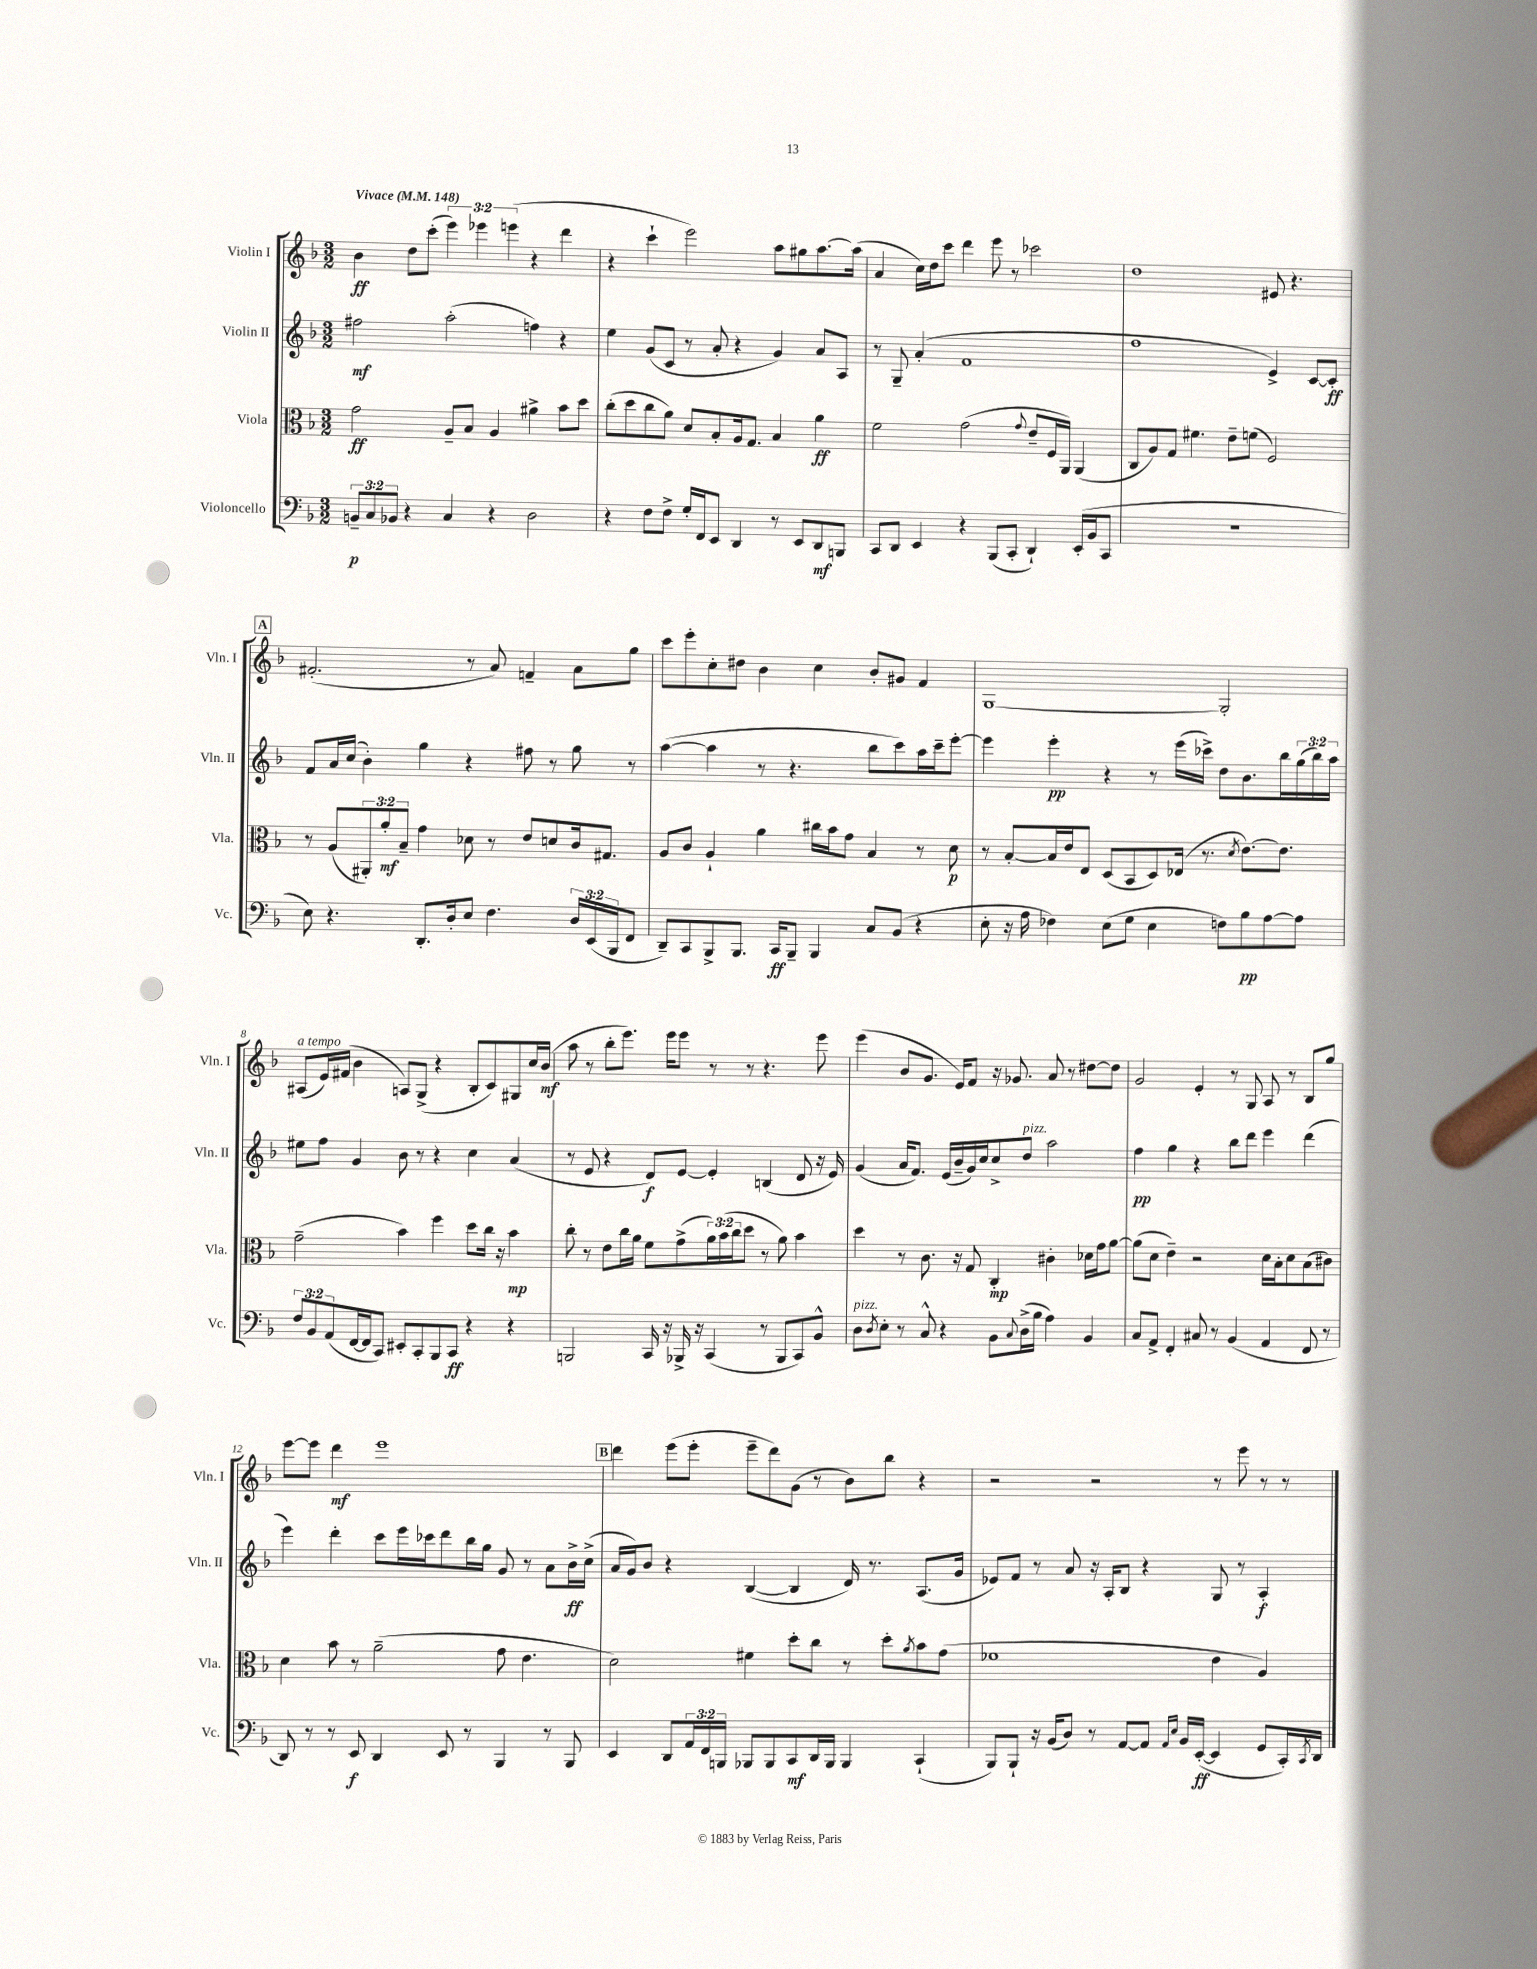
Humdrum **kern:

**kern	**dynam	**kern	**dynam	**kern	**dynam	**kern	**dynam
*part4	*part4	*part3	*part3	*part2	*part2	*part1	*part1
*staff4	*staff4	*staff3	*staff3	*staff2	*staff2	*staff1	*staff1
*I"Violoncello	*	*I"Viola	*	*I"Violin II	*	*I"Violin I	*
*I'Vc.	*	*I'Vla.	*	*I'Vln. II	*	*I'Vln. I	*
*clefF4	*	*clefC3	*	*clefG2	*	*clefG2	*
*k[b-]	*	*k[b-]	*	*k[b-]	*	*k[b-]	*
*M3/2	*	*M3/2	*	*M3/2	*	*M3/2	*
*MM148	*	*MM148	*	*MM148	*	*MM148	*
=1	=1	=1	=1	=1	=1	=1	=1
!	!	!	!	!	!	!LO:TX:a:B:t=Vivace	!
12BBn~/L	p	2g\	ff	2ff#X\	mf	4b-\	ff
12C/	.	.	.	.	.	.	.
12BB-X/J	.	.	.	.	.	.	.
4r	.	.	.	.	.	8dd\L	.
.	.	.	.	.	.	(8ccc'\J	.
4C/	.	8A~/L	.	(2aa'\	.	6eee\)	.
.	.	8B-/J	.	.	.	.	.
.	.	.	.	.	.	6eee-X\	.
4r	.	4A/	.	.	.	.	.
.	.	.	.	.	.	(6eeen\	.
2D\	.	4a#X^\	.	4ffn\)	.	4r	.
.	.	8b-\L	.	4r	.	4ddd\	.
.	.	8dd\J	.	.	.	.	.
=2	=2	=2	=2	=2	=2	=2	=2
4r	.	(8cc'\L	.	4ee\	.	4r	.
.	.	8dd\	.	.	.	.	.
8F\L	.	8cc\	.	(8g/L	.	4ccc`\	.
8F^\J	.	8a\J)	.	8c/J	.	.	.
16G'/LL	.	8d/L	.	8r	.	2eee\)	.
16FF/J	.	.	.	.	.	.	.
8EE/J	.	8B-'/	.	8a'/	.	.	.
4DD/	.	16A/k	.	4r	.	.	.
.	.	8.G/J	.	.	.	.	.
8r	.	4B-/	.	4g/)	.	8aa\L	.
8EE/L	.	.	.	.	.	8gg#X\	.
8DD/	mf	4a\	ff	8a/L	.	[8.aa\	.
8BBBn/J	.	.	.	8A/J	.	.	.
.	.	.	.	.	.	(16aa\Jk]	.
=3	=3	=3	=3	=3	=3	=3	=3
8CC/L	.	2f\	.	8r	.	4a/	.
8DD/J	.	.	.	8G~/	.	.	.
4EE/	.	.	.	(4a'/	.	16cc\LL)	.
.	.	.	.	.	.	16dd\J	.
.	.	.	.	.	.	8ccc\J	.
4r	.	(2g\	.	1f	.	4ddd\	.
(8BBB-/L	.	.	.	.	.	8eee\	.
8CC'/J	.	.	.	.	.	8r	.
.	.	8qqg/	.	.	.	.	.
4DD`/)	.	8e~/L	.	.	.	2ccc-X\	.
.	.	16F/L	.	.	.	.	.
.	.	16AA/JJ)	.	.	.	.	.
(16EE'/LL	.	(4AA/	.	.	.	.	.
16BB-/J	.	.	.	.	.	.	.
8CC/J	.	.	.	.	.	.	.
=4	=4	=4	=4	=4	=4	=4	=4
1.r	.	8C/L	.	1ff	.	1dd	.
.	.	8A/)	.	.	.	.	.
.	.	8G/J	.	.	.	.	.
.	.	4.f#X\	.	.	.	.	.
.	.	8e~\L	.	.	.	.	.
.	.	(8fn\J	.	.	.	.	.
.	.	2F/)	.	4e^/)	.	8e#X/	.
.	.	.	.	.	.	4.r	.
.	.	.	.	[8c/L	.	.	.
.	.	.	.	8c'/J]	ff	.	.
!!LO:LB:g=z
!!LO:REH:place=s1:t=A
=5	=5	=5	=5	=5	=5	=5	=5
8E\)	.	8r	.	8f/L	.	(2.f#X'/	.
4.r	.	(8A/L	.	16a/L	.	.	.
.	.	.	.	(16cc/JJ	.	.	.
.	.	12AA#X'/)	.	4b-'\)	.	.	.
.	.	12a'/	mf	.	.	.	.
.	.	12B-~/J	.	.	.	.	.
8.DD'/L	.	4g\	.	4gg\	.	.	.
16D'/k	.	.	.	.	.	.	.
8E/J	.	8d-X\	.	4r	.	8r	.
4.F\	.	8r	.	.	.	8a/)	.
.	.	8e/L	.	8ff#X\	.	4fn~/	.
.	.	8dn/	.	8r	.	.	.
24D/LL	.	16c/k	.	8gg\	.	8a\L	.
(24EE/	.	.	.	.	.	.	.
.	.	8.G#X/J	.	.	.	.	.
24BBB-/J	.	.	.	.	.	.	.
8FF/J	.	.	.	8r	.	8gg\J	.
=6	=6	=6	=6	=6	=6	=6	=6
8DD~/L)	.	8A/L	.	([4aa\	.	8ccc\L	.
8CC/	.	8c/J	.	.	.	8eee'\	.
8BBB-^/	.	4A`/	.	4aa\]	.	8cc'\	.
8.BBB-/J	.	.	.	.	.	8dd#X\J	.
.	.	4a\	.	8r	.	4b-\	.
16CC/KL	ff	.	.	.	.	.	.
8BBB-~/J	.	.	.	4.r	.	.	.
4BBB-/	.	16cc#X\LL	.	.	.	4cc\	.
.	.	16b-\J	.	.	.	.	.
.	.	8g\J	.	.	.	.	.
8C/L	.	4B-/	.	8bb-\L	.	8b-'/L	.
(8BB-/J	.	.	.	8ccc\)	.	8g#X/J	.
4r	.	8r	.	16aa\L	.	4f/	.
.	.	.	.	16ccc~\J	.	.	.
.	.	8d\	p	[8eee'\J	.	.	.
=7	=7	=7	=7	=7	=7	=7	=7
8E'\	.	8r	.	4eee\]	.	[1G	.
16r	.	[8B-'/L	.	.	.	.	.
16A\	.	.	.	.	.	.	.
4F-X\)	.	16B-/L]	.	4eee'\	pp	.	.
.	.	16e/J	.	.	.	.	.
.	.	8E/J	.	.	.	.	.
(8E\L	.	(8D/L	.	4r	.	.	.
8G\J	.	8BB-/	.	.	.	.	.
4E\	.	8D/)	.	8r	.	.	.
.	.	(16E-X/Jk	.	(16eee\LL	.	.	.
.	.	8.r	.	16ccc-X^\JJ)	.	.	.
8Fn\L)	.	.	.	8dd\L	.	2G'/]	.
.	.	8qd/	.	.	.	.	.
8B-\	pp	[8.e\L)	.	8.b-\	.	.	.
[8A\	.	.	.	.	.	.	.
.	.	8.e\J]	.	16bb-\L	.	.	.
8A\J]	.	.	.	(24gg\	.	.	.
.	.	.	.	24bb-\)	.	.	.
.	.	.	.	24aa\JJ	.	.	.
!!LO:LB:g=z
=8	=8	=8	=8	=8	=8	=8	=8
!	!	!	!	!	!	!LO:TX:a:i:t=a tempo	!
12F/L	.	(2g~\	.	8ee#X\L	.	(8A#X/L	.
12BB-/	.	.	.	.	.	.	.
.	.	.	.	8ff\J	.	16e/L)	.
(12AA/	.	.	.	.	.	.	.
.	.	.	.	.	.	(16f#X/JJ	.
[16FF/L	.	.	.	4g/	.	4b-\	.
16FF/J]	.	.	.	.	.	.	.
8CC/J)	.	.	.	.	.	.	.
8EE#X'/L	.	4b-\)	.	8b-\	.	8An/L)	.
8CC'/	.	.	.	8r	.	(8G^/J	.
8BBB-/	.	4ff\	.	4r	.	4r	.
8CC/J	ff	.	.	.	.	.	.
4r	.	8dd\L	.	4cc\	.	8B-'/L	.
.	.	16cc\Jk	.	.	.	8c/)	.
.	.	16r	.	.	.	.	.
4r	.	4b-\	mp	(4a/	.	8G#X/	.
.	.	.	.	.	.	16cc/L	.
.	.	.	.	.	.	(16b-/JJ	mf
=9	=9	=9	=9	=9	=9	=9	=9
2BBBn/	.	8cc'\	.	8r	.	8aa\	.
.	.	8r	.	8e/	.	8r	.
.	.	8e\L	.	4r	.	8bb-'\L	.
.	.	16cc\L	.	.	.	8.eee\J)	.
.	.	16a\JJ	.	.	.	.	.
16CC/	.	8f\L	.	8d/L)	f	.	.
16r	.	.	.	.	.	16eee\KL	.
16BBB-X^/	.	(8g^\	.	[8e/J	.	8eee\J	.
16r	.	.	.	.	.	.	.
(4CC/	.	24a\L)	.	4e'/]	.	8r	.
.	.	(24b-\	.	.	.	.	.
.	.	24cc\J	.	.	.	.	.
.	.	8dd\J	.	.	.	8r	.
8r	.	8r	.	(4Bn/	.	4.r	.
8BBB-/L	.	8a\)	.	.	.	.	.
8CC/)	.	4b-\	.	8d/	.	.	.
8BB-^^/J	.	.	.	16r	.	8eee\	.
.	.	.	.	16e/)	.	.	.
=10	=10	=10	=10	=10	=10	=10	=10
!LO:TX:a:i:t=pizz.	!	!	!	!	!	!	!
8D\L	.	4dd\	.	(4g/	.	(4eee\	.
8qD/	.	.	.	.	.	.	.
8E'\J	.	.	.	.	.	.	.
8r	.	8r	.	16a/KL	.	8b-/L	.
.	.	.	.	8.f/J)	.	.	.
8C^^/	.	8.c\	.	.	.	8.g/J	.
4r	.	.	.	(16e/LL	.	.	.
.	.	16r	.	16b-~/	.	16e/KL)	.
.	.	8G/	.	16g/)	.	8f/J	.
.	.	.	.	16cc/J	.	.	.
8BB-\L	.	4C'/	mp	8cc^/	.	16r	.
.	.	.	.	.	.	8.g-X/	.
8qqC/	.	.	.	.	.	.	.
!	!	!	!	!LO:TX:a:i:t=pizz.	!	!	!
(16D^\L	.	.	.	8dd/J	.	.	.
16B-\JJ	.	.	.	.	.	.	.
4A\)	.	4c#X'\	.	2aa\	.	8a/	.
.	.	.	.	.	.	8r	.
4BB-/	.	16d-X\LL	.	.	.	[8dd#X\L	.
.	.	16g\J	.	.	.	.	.
.	.	[8a\J	.	.	.	8dd#\J]	.
=11	=11	=11	=11	=11	=11	=11	=11
8C/L	.	(8a\L]	.	4ff\	pp	2g/	.
8AA^/J	.	8d\J	.	.	.	.	.
4FF'/	.	4e~\)	.	4gg\	.	.	.
8C#X/	.	2r	.	4r	.	4e'/	.
8r	.	.	.	.	.	.	.
(4BB-/	.	.	.	8bb-\L	.	8r	.
.	.	.	.	8ddd\J	.	8G/	.
4AA/	.	16d\LL	.	4eee\	.	8A/	.
.	.	16B-'\J	.	.	.	.	.
.	.	8d\	.	.	.	8r	.
8FF/	.	(8B-\	.	(4ddd\	.	8B-/L	.
8r	.	8c#X\J)	.	.	.	8gg/J	.
!!LO:LB:g=z
=12	=12	=12	=12	=12	=12	=12	=12
8DD/)	.	4d\	.	4eee\)	.	[8eee\L	.
8r	.	.	.	.	.	8eee\J]	.
8r	.	8b-\	.	4ddd'\	.	4ddd\	mf
8EE/	f	8r	.	.	.	.	.
4DD/	.	(2a~\	.	8ccc\L	.	1eee	.
.	.	.	.	16eee\L	.	.	.
.	.	.	.	16ccc-X\J	.	.	.
8EE/	.	.	.	8ddd\	.	.	.
8r	.	.	.	16bb-\L	.	.	.
.	.	.	.	16gg\JJ	.	.	.
4BBB-/	.	8g\	.	8g/	.	.	.
.	.	4.e\	.	8r	.	.	.
8r	.	.	.	8a\L	.	.	.
8BBB-/	.	.	.	16b-^\L	ff	.	.
.	.	.	.	(16cc^\JJ	.	.	.
!!LO:REH:place=s1:t=B
=13	=13	=13	=13	=13	=13	=13	=13
4EE/	.	2d\)	.	16a/LL	.	4ddd\	.
.	.	.	.	16g/J)	.	.	.
.	.	.	.	8b-/J	.	.	.
8DD/L	.	.	.	4r	.	(8eee\L	.
24AA/L	.	.	.	.	.	8eee'\J	.
24FF/	.	.	.	.	.	.	.
24BBBn/JJ	.	.	.	.	.	.	.
8BBB-X/L	.	4f#X\	.	([4B-/	.	8eee~\L	.
8BBB-/	.	.	.	.	.	8ddd\)	.
8CC/	mf	8dd'\L	.	4B-/]	.	(8g\J	.
16DD/L	.	8cc\J	.	.	.	8r	.
16BBB-/JJ	.	.	.	.	.	.	.
4BBB-/	.	8r	.	16d/)	.	8b-\L)	.
.	.	.	.	8.r	.	.	.
.	.	8dd'\L	.	.	.	8bb-\J	.
.	.	8qa/	.	.	.	.	.
(4CC`/	.	8b-\	.	(8.A/L	.	4r	.
.	.	(8g\J	.	.	.	.	.
.	.	.	.	16g/Jk	.	.	.
=14	=14	=14	=14	=14	=14	=14	=14
8BBB-/L)	.	1f-X	.	8e-X/L)	.	2r	.
8BBB-`/J	.	.	.	8f/J	.	.	.
16r	.	.	.	8r	.	.	.
(16BB-/KL	.	.	.	.	.	.	.
8D/J)	.	.	.	8a/	.	.	.
8r	.	.	.	16r	.	2r	.
.	.	.	.	16A'/KL	.	.	.
[8AA/L	.	.	.	8B-/J	.	.	.
8AA/J]	.	.	.	4r	.	.	.
16qqAA/LL	.	.	.	.	.	.	.
16qqE/JJ	.	.	.	.	.	.	.
16BB-/LL	.	.	.	.	.	.	.
([16EE'/JJ	ff	.	.	.	.	.	.
4EE/]	.	4e\	.	8G/	.	8r	.
.	.	.	.	8r	.	8eee\	.
8GG/L	.	4A/)	.	4A'/	f	8r	.
16CC'/L)	.	.	.	.	.	8r	.
8qCC/	.	.	.	.	.	.	.
16DD/JJ	.	.	.	.	.	.	.
==	==	==	==	==	==	==	==
*-	*-	*-	*-	*-	*-	*-	*-
